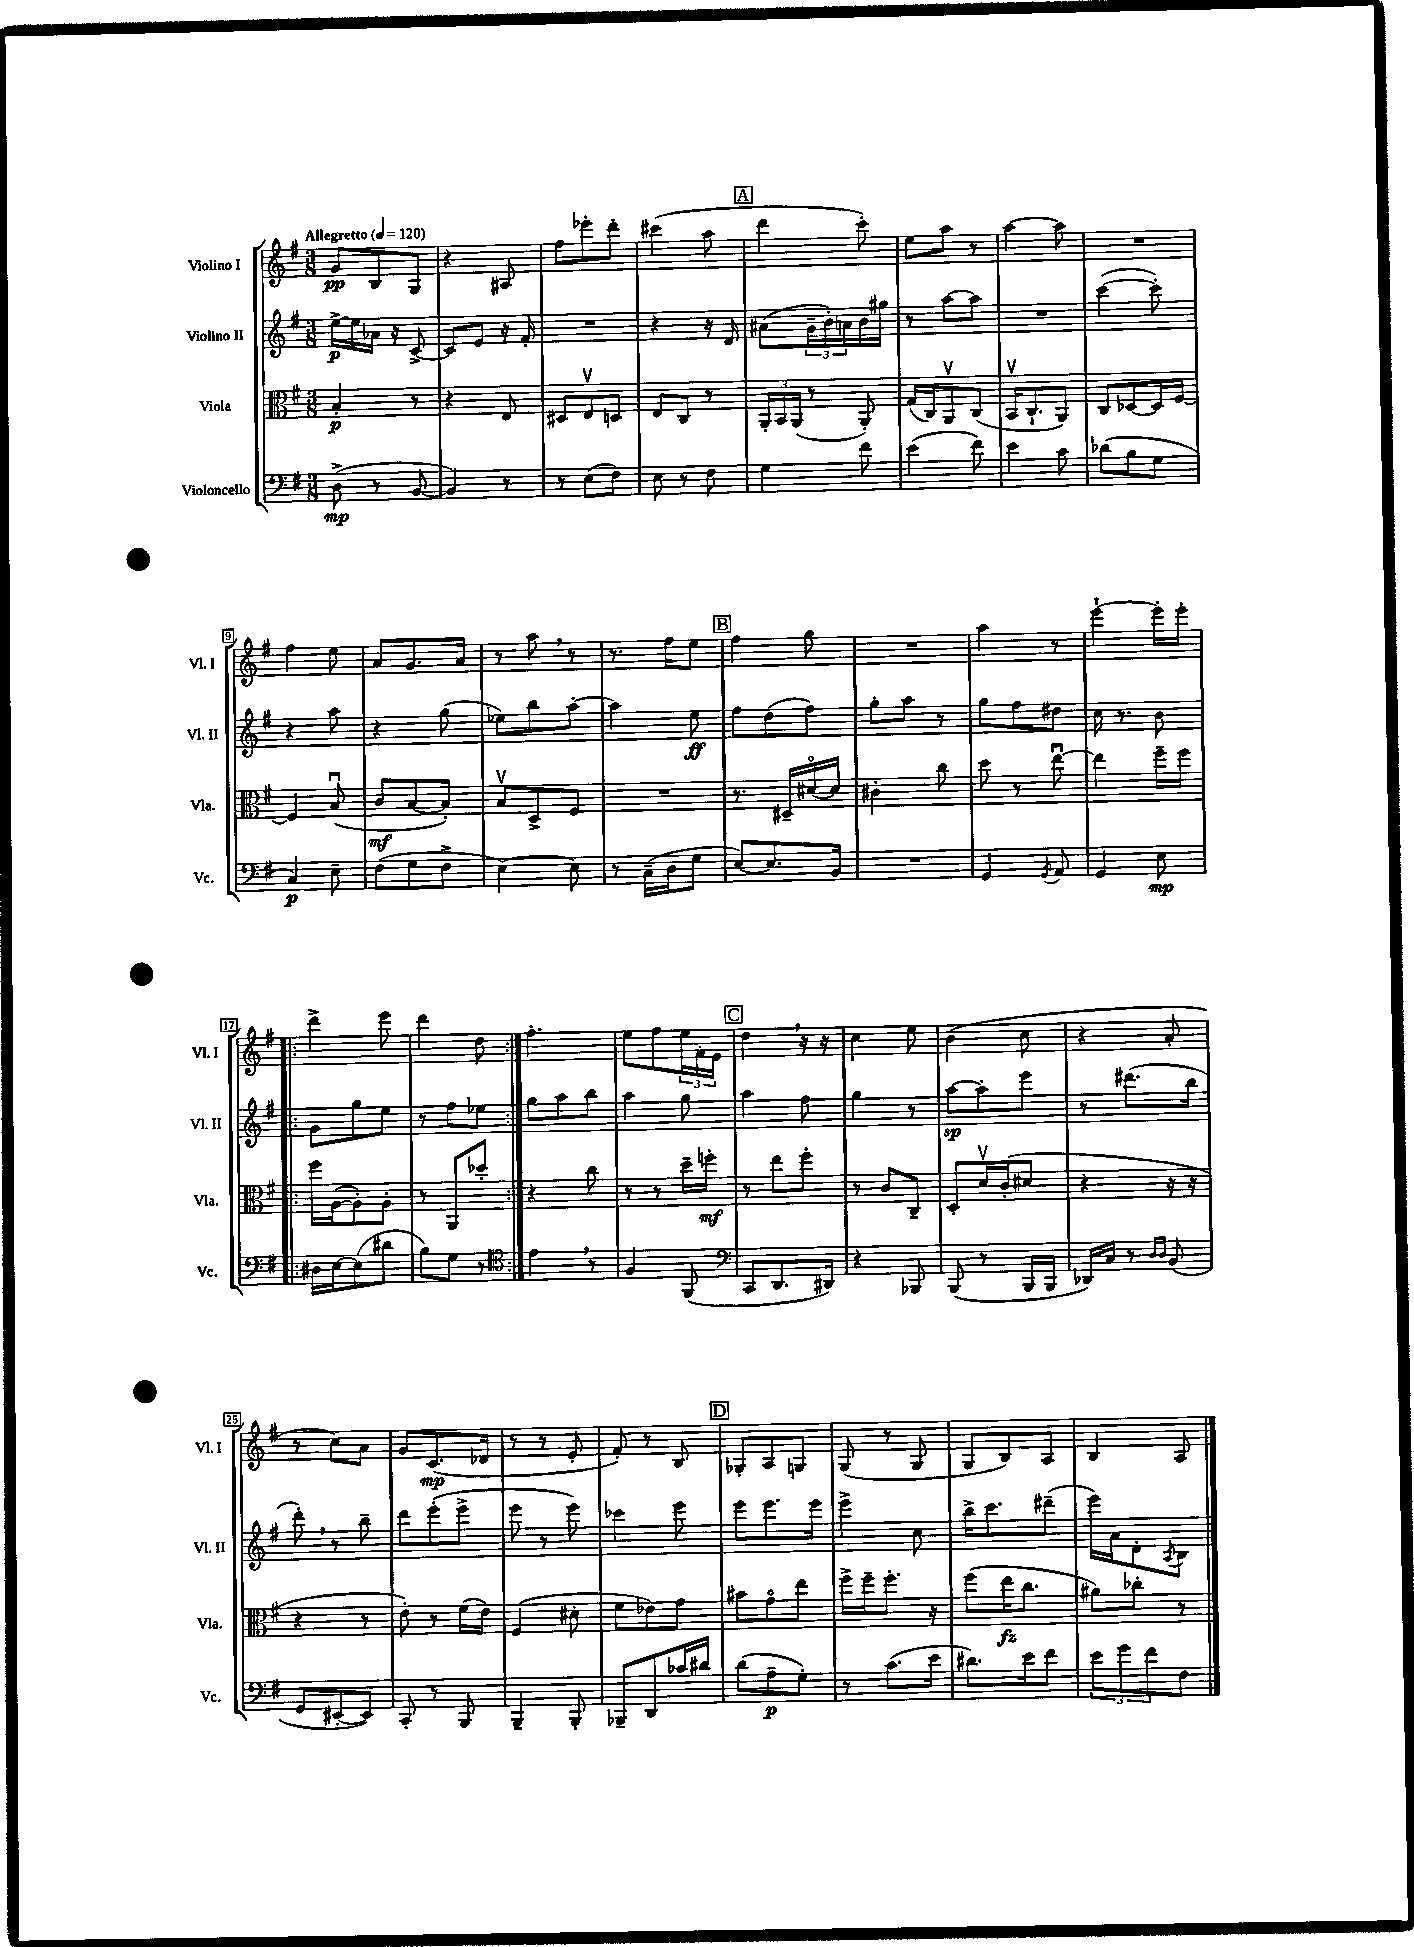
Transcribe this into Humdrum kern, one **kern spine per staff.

**kern	**kern	**kern	**kern
*staff4	*staff3	*staff2	*staff1
*clefF4	*clefC3	*clefG2	*clefG2
*k[f#]	*k[f#]	*k[f#]	*k[f#]
*M3/8	*M3/8	*M3/8	*M3/8
*MM120	*MM120	*MM120	*MM120
(8D^	4B'	[16ee^	8g
.	.	16ee]	.
8r	.	16a-	8B
.	.	16r	.
[8BB	8r	[8c^	8G
=	=	=	=
4BB])	4r	8c]	4r
.	.	8e	.
8r	8E	16r	8A#
.	.	16f#'	.
=	=	=	=
8r	8D#	4.r	8ff#
(8E	8Ev	.	8eee-'
8F#)	8D	.	8ddd'
=	=	=	=
8E	8E	4r	(4ccc#
8r	8C	.	.
8F#	8r	16r	8aa
.	.	16d	.
=	=	=	=
4G	24AA'	(8a#	4ddd
.	24BB	.	.
.	(24AA	.	.
.	8r	24g~	.
.	.	24b')	.
.	.	24a	.
8f#	8AA')	16b	8ccc')
.	.	16gg#	.
=	=	=	=
(4e	(16G	8r	8ee
.	16C)	.	.
.	8AAv	[8aa	8aa
8f#)	(8C	8aa]	8r
=	=	=	=
4e	16BBv	4.r	[4aa
.	8.C`	.	.
8c	8AA)	.	8aa]
=	=	=	=
(8d-	8C	([4ccc	4.r
8B	[8D-	.	.
8G	16D-]	8ccc'])	.
.	[16F#	.	.
=	=	=	=
4C)	4F#]	4r	4ff#
8E~	(8Bu	8aa	8ee
=	=	=	=
(8F#	8c	4r	8a
8G	[8B	.	8.g
8F#^	8B'])	(8gg	.
.	.	.	16a
=	=	=	=
[4E)	8Bv	8ee-)	8r
.	8D^	8bb	8aa
8E]	8F#	[8aa'	8r
=	=	=	=
8r	4.r	4aa]	8.r
(16C~	.	.	.
16D	.	.	16ff#
8G	.	8ee	8ee
=	=	=	=
[8E)	8.r	8ff#	4ff#
8.E]	.	(8dd	.
.	16D#~	.	.
.	[16d#o	8ff#)	8gg
16BB	16d#]	.	.
=	=	=	=
4.r	4c#'	8gg'	4.r
.	.	8aa	.
.	8cc	8r	.
=	=	=	=
4GG	8dd	8gg	4aa
.	8r	8ff#	.
8qGG	.	.	.
8AA	[8eeu	8dd#	8r
=	=	=	=
4GG	4ee]	16cc	[4eee`
.	.	8.r	.
8E	16ff#~	8b	16eee']
.	16ff#	.	16eee'
=!|:	=!|:	=!|:	=!|:
16D#	16ff#	8g	4ddd^
[16E	([16A	.	.
(8E]	8A'])	8gg	.
8d#	8A'	8ee	8eee
=	=	=	=
8B)	8r	8r	4ddd
8G	8AA	8ff#	.
8r	8dd-'	8ee-	8dd
=:|!	=:|!	=:|!	=:|!
*clefC4	*	*	*
4e	4r	8gg	4.ff#'
.	.	8aa	.
8r	8cc	8bb	.
=	=	=	=
4F#	8r	4aa	8ee
.	8r	.	8ff#
(8FF#	16dd~	8gg	24ee
.	.	.	24f#'
.	16ff'	.	.
.	.	.	24e
=	=	=	=
*clefF4	*	*	*
8CC	8r	4aa	4dd
8.DD	8ee	.	.
.	8ff#'	8ff#	16r
16DD#)	.	.	16r
=	=	=	=
4r	8r	4gg	4cc
.	8c	.	.
8BBB-	8C~	8r	8ee
=	=	=	=
(8BBB	8D'	[8aa	(4b
8r	16dv	8aa']	.
.	(16c'	.	.
16BBB	8d#	8eee	8cc
16BBB	.	.	.
=	=	=	=
16DD-)	4r	8r	4r
16C	.	.	.
8r	.	(8.ddd#	.
16qqD	.	.	.
16qqD	.	.	.
(8BB	16r	.	8a'
.	16r	16bb	.
=	=	=	=
8GG	4r	8ddd')	8r
[8EE#'	.	8r	8cc)
8EE#])	8r	8bb~	8a
=	=	=	=
8CC'	8e')	8ddd	8g
8r	8r	(8eee'	(8.c
8BBB	(16f#	8eee^	.
.	16e)	.	16d-
=	=	=	=
4BBB~	(4F#	8eee	8r
.	.	8r	8r
8BBB'	8d#'	8eee)	8e'
=	=	=	=
8BBB-~	8f#	4ccc-	8f#')
8DD	8e-)	.	8r
16c-	8g	8eee	8B
16d#	.	.	.
=	=	=	=
(8d	8b#	8eee	8G-'
8A~	8go	8.eee	8A
8G')	8ee	.	8G
.	.	16eee	.
=	=	=	=
8r	16ff#^	4eee^	(8G
.	16ff#~	.	.
(8.c	8.ff#'	.	8r
.	.	8cc	8G
16e	16r	.	.
=	=	=	=
8.d#)	(8ff#	16bb^	8G
.	.	8.ccc	.
.	16ee	.	8B)
16e	8.cc	.	.
8f#	.	(8ddd#~	8A
=	=	=	=
12e	8a#)	16eee)	4B
.	.	16a	.
12g	.	.	.
.	8cc-'	8d'	.
12f#	.	.	.
.	.	8qA	.
8F#	8r	8B	8A
==	==	==	==
*-	*-	*-	*-
